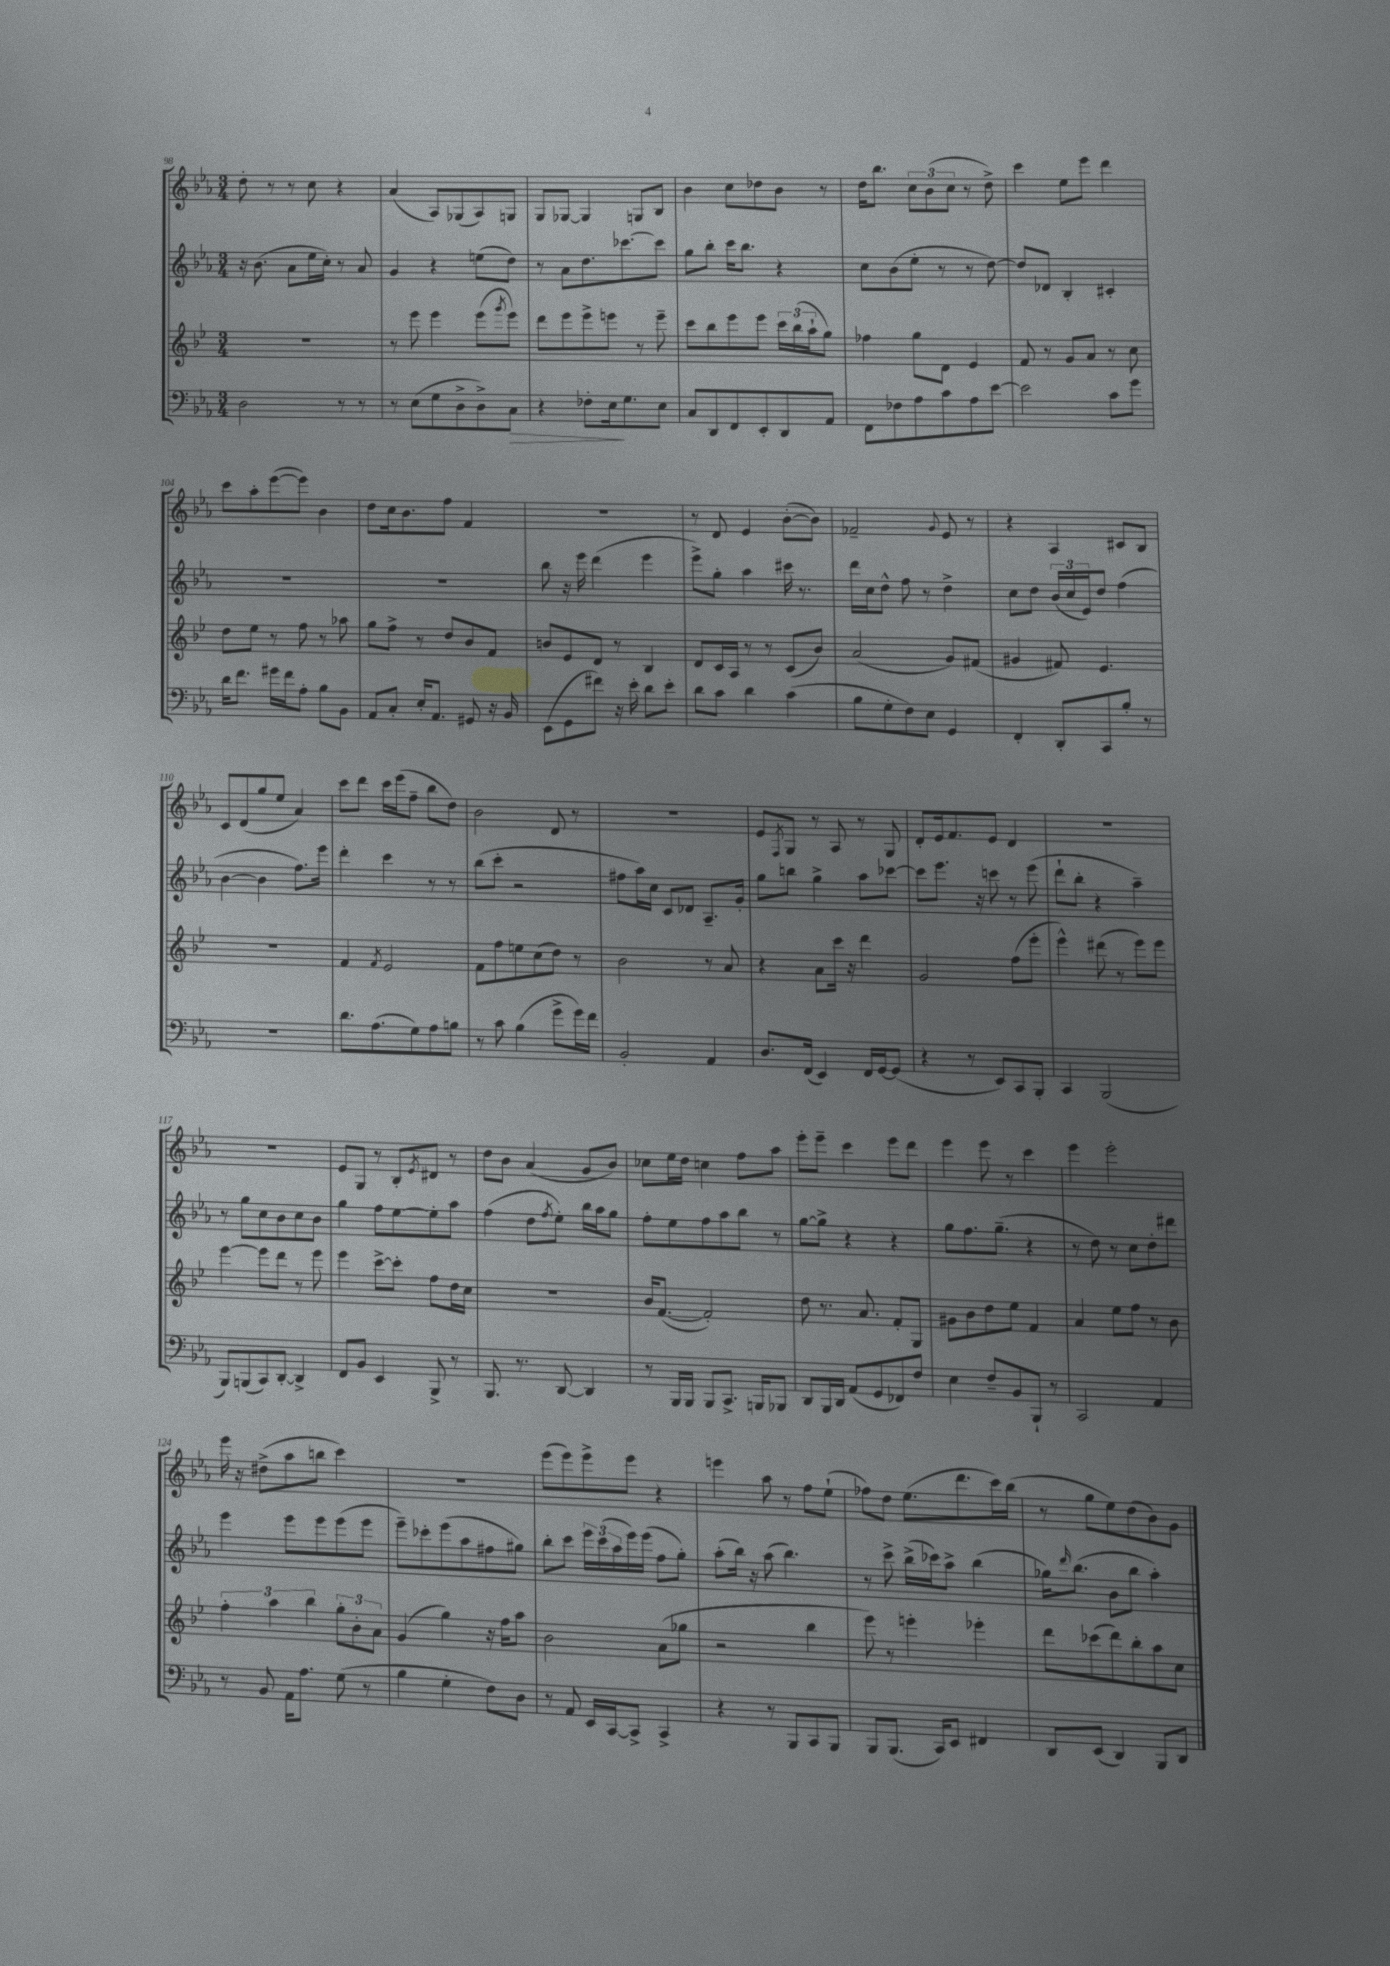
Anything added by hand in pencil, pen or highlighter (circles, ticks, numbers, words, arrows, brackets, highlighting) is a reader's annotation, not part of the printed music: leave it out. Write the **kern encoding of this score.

**kern	**kern	**kern	**kern
*staff4	*staff3	*staff2	*staff1
*clefF4	*clefG2	*clefG2	*clefG2
*k[b-e-a-]	*k[b-e-]	*k[b-e-a-]	*k[b-e-a-]
*M3/4	*M3/4	*M3/4	*M3/4
2D\	2.r	16r	8dd'\
.	.	(8.b-\	.
.	.	.	8r
.	.	8a-\L	8r
.	.	16ee-\L	8cc\
.	.	16cc'\JJ)	.
8r	.	8r	4r
8r	.	8a-/	.
=	=	=	=
8r	8r	4g/	(4a-/
(8E-\L	8eee-\	.	.
8G\	4eee-\	4r	8A-/L)
8D^\	.	.	(8G-/
8D^\)	(8eee-\L	(8ee\L	8A-/)
.	8qggg/	.	.
8C\J	8eee-\J)	8dd\J)	8G/J
=	=	=	=
4r	8ddd\L	8r	8G/L
.	8eee-\	8a-\L	[8G-/J
8F-'\L	8eee-^\	8.dd\	4G-/]
16E-\k	8eee\J	.	.
8.G\	.	[8.ccc-\	.
.	8r	.	8G/L
8E-\J	8eee~\	8ccc-\]J	8B-/J
=	=	=	=
8C/L	8ccc\L	8gg\L	4b-\
8DD/	8bb-\	8bb-'\J	.
8FF/	8eee-\	16ccc\LK	8cc\L
.	.	8.bb-\J	.
8EE-'/	8eee-\J	.	8dd-\
8DD/	24ccc\LL	4r	8b-\J
.	(24bb-\	.	.
.	24aa`\J	.	.
8AA-/J	8gg\J)	.	8r
=	=	=	=
8FF\L	4ff-\	8cc\L	16dd\LK
.	.	.	8.bb-\J
8F-\	.	(8b-\	.
8A-\	8gg\L	8ee-'\J	12cc\L
.	.	.	(12b-\
8c\	8d\J	8r	.
.	.	.	12cc\J
8A-\	4e-/	8r	8r
[8e-\J	.	[8dd\)	8dd^\)
=	=	=	=
2e-\]	8f/	8dd/]L	4ccc\
.	8r	8d-/J	.
.	8g/L	4B-'/	8ee-\L
.	8a/J	.	8eee-\J
8c\L	8r	4c#'/	4ddd\
8g\J	8cc\	.	.
=	=	=	=
16d\LK	8dd\L	2.r	8ccc\L
8.f\J	.	.	.
.	8ee-\J	.	8aa-'\
16g#\LL	8r	.	([8eee-\
16f\J	.	.	.
8A-'\J	8ff\	.	8eee-\]J)
8B-\L	8r	.	4b-\
8BB-\J	8aa-\	.	.
=	=	=	=
8AA-/L	8gg\L	2.r	8dd\L
8C'/J	8ff^\J	.	16cc\k
.	.	.	8.b-\
16E-'/LK	8r	.	.
8.AA-/J	.	.	.
.	8dd/L	.	8ff\J
8GG#/	8b-/	.	4f/
16r	8f/J	.	.
16BB-/	.	.	.
=	=	=	=
(8EE-\L	8b/L	8bb-\	2.r
8GG\	8e-/	16r	.
.	.	16eee-\	.
8f#\J)	8d/J	(4ddd\	.
16r	8r	.	.
16e-'\	.	.	.
8d\L	4B-/	4eee-\	.
8e-'\J	.	.	.
=	=	=	=
8d\L	8d/L	8eee-^\L)	8r
8c\J	16c/L	8gg'\J	8d/
.	16A/JJ	.	.
4d\	8r	4aa-\	4e-/
.	8r	.	.
(4c\	(8c/L	16ccc#\	([8b-'\L
.	.	8.r	.
.	8b-/J)	.	8b-\]J)
=	=	=	=
8B-\L	(2a/	16ddd\LL	2f-~/
.	.	16cc\J	.
8G'\	.	8dd^^\J	.
8F\)	.	8ff\	.
8E-\J	.	8r	.
.	.	.	8qqg/
4GG/	8g/L)	4dd^\	8e-/
.	(8f#/J	.	8r
=	=	=	=
4FF'/	4g#/	8cc\L	4r
.	.	8dd\J	.
8DD'/L	8f#/)	(24b-/LL	4A-/
.	.	24cc/	.
.	.	24e-/J)	.
8CC/	4.e-/	8dd/J	.
8B-'/J	.	(4ff\	8c#/L
8r	.	.	8B-/J
=	=	=	=
2.r	2.r	[4b-\	8c/L
.	.	.	(8d/
.	.	4b-\]	8gg/
.	.	.	8ee-/J
.	.	8.ff\L)	4a-/)
.	.	16eee-\Jk	.
=	=	=	=
8.d\L	4f/	4ddd'\	8ccc\L
.	.	.	8ddd\J
(8.A-\	.	.	.
.	8qf/	.	.
.	2e-/	4ccc\	16ccc\LL
.	.	.	(16eee-\J
8G\)	.	.	8ff~\J
8A-\	.	8r	8bb-\L
8B\J	.	8r	8dd\J)
=	=	=	=
8r	8f\L	(8bb-\L	2b-\
8c\	8ff\	8ccc'\J	.
(4B-\	8ee\	2r	.
.	(8cc\	.	.
8g^\L	8dd\J)	.	8d/
16g\L)	8r	.	8r
16f\JJ	.	.	.
=	=	=	=
2BB-'/	2b-\	8ff#\L	2.r
.	.	16aa-\L)	.
.	.	16cc\JJ	.
.	.	8c/L	.
.	.	8d-/J	.
4AA-/	8r	8.A-~/L	.
.	8a/	.	.
.	.	16g'/Jk	.
=	=	=	=
8.D/L	4r	8gg\L	8e-/L
.	.	.	8qF/
.	.	8bb\J	8G/J
(16FF/Jk	.	.	.
4EE-/)	8a\L	4gg^\	8r
.	16ccc\Jk	.	8A-/
.	16r	.	.
16FF/LL	4ddd\	8aa-\L	8r
[16GG/J	.	.	.
(8GG/]J	.	[8ccc-\J	8G/
=	=	=	=
4r	2g/	8ccc-\]L	8d'/L
.	.	8.eee-\J	16e-/k
.	.	.	8.f/
8r	.	.	.
.	.	16r	.
8EE-/L)	.	8ccc\	8e-/J
8CC/	(8ff\L	8r	4d/
8BBB-'/J	8eee-'\J	(8eee-\	.
=	=	=	=
4CC/	4eee-^^\)	8ddd`\L	2.r
.	.	8bb-'\J	.
(2BBB-/	(8ddd#\	4r	.
.	8r	.	.
.	8eee-\L)	4aa-~\)	.
.	8eee-\J	.	.
=	=	=	=
8BBB-/L)	[4eee-\	8r	2.r
(8BBB/	.	8gg\L	.
8CC/)	8eee-\]L	8cc\	.
[8DD'/J	8ddd\J	8b-\	.
4DD^/]	8r	8cc\	.
.	8eee-\	8b-\J	.
=	=	=	=
8FF/L	4eee-\	4gg\	8e-/L
8BB-/J	.	.	8G/J
4EE-/	[8ccc^\L	8ff\L	8r
.	8ccc'\]J	[8ee-\	8B-'/L
.	.	.	8qe-/
8BBB-^/	8ff\L	8ee-'\]	8d#/J
8r	16dd\L	8aa-\J	8r
.	16cc\JJ	.	.
=	=	=	=
8.BBB-/	2.r	(4ff\	8dd\L
.	.	.	8b-\J
8.r	.	.	.
.	.	8dd\L	(4a-/
.	.	8qff/	.
[8DD/	.	8ee-'\J)	.
4DD/]	.	16bb-\LL	8g/L
.	.	16aa-\J	.
.	.	8gg\J	8b-/J)
=	=	=	=
8r	16b-/LK	8ff'\L	8cc-\L
.	([8.f/J	.	.
16BBB-/LL	.	8ee-\	16ee-\L
16BBB-/JJ	.	.	16dd\JJ
8BBB-/L	2f'/])	8ff\	4cc\
8.CC^/J	.	8aa-\	.
.	.	8bb-\J	8ff\L
16BBB/LK	.	.	.
8BBB-/J	.	8r	8aa-\J
=	=	=	=
8DD/L	8dd\	[8gg\L	8eee-'\L
16BBB-/L	8.r	8gg^\]J	8eee-~\J
16DD/JJ	.	.	.
(8AA-/L	.	4r	4ccc\
.	8.a/	.	.
8GG/	.	.	.
8FF-/)	8f'/L	4r	8eee-\L
8F/J	8G/J	.	8ddd\J
=	=	=	=
4E-\	8g#\L	8gg\L	4eee-\
.	8b-\	8.ff\	.
8F~/L	8dd\	.	8eee-\
.	.	(8.gg~\J	.
8BB-/	8ee-\J	.	8r
8BBB-`/J	4f/	4r	4ccc\
8r	.	.	.
=	=	=	=
2CC/	4a/	8r	4eee-\
.	.	8dd\)	.
.	8ee-\L	8r	2eee-'\
.	8ff\J	8cc\L	.
4AA-/	8r	8dd'\	.
.	8b-\	8ddd#\J	.
=	=	=	=
8r	6ff'\	4eee-\	16eee-\
.	.	.	16r
8BB-/	.	.	(8dd#^\L
.	6aa\	.	.
16AA-\LK	.	8eee-\L	8aa-\
8.A-\J	.	.	.
.	6bb-\	.	.
.	.	8eee-\	8bb\J
(8G\	12gg'\L	(8eee-\	4ccc\)
.	12b-'\	.	.
8r	.	8eee-\J	.
.	12a\J	.	.
=	=	=	=
4B-\	(4g/	8eee-~\L)	2.r
.	.	8ccc-'\	.
4G'\	4gg\)	(8eee-\	.
.	.	8aa-\	.
8F\L)	16r	8ff#\	.
.	16ff\LK	.	.
8D\J	8aa\J	8gg#\J)	.
=	=	=	=
8r	2b-\	8bb-'\L	(8eee-\L
8AA-/	.	8ccc\J	8eee-\)
16EE-/LL	.	24eee-\LL	8eee-^\
.	.	(24ccc\	.
[16CC/J	.	.	.
.	.	24aa-\	.
8CC^/]J	.	16eee-\)	8eee-\J
.	.	(16eee-\JJ	.
4CC^/	(8a\L	8ff\L	4r
.	8gg-\J	8gg'\J)	.
=	=	=	=
4r	2r	(8aa-'\L	4eee\
.	.	16bb-\Jk)	.
.	.	16r	.
8r	.	(8aa-\	8aa-\
8BBB-/L	.	4.bb-\)	8r
8CC/	4bb-\	.	8ff\L
8BBB-/J	.	.	(8ee-`\J
=	=	=	=
8BBB-/L	8eee-\)	8r	8ff-\L)
(8.BBB-/J	8r	8ccc^\	8dd\J
.	4eee'\	(16bb-^\LL	(8.ee-\L
16CC/LK)	.	16ccc-\J)	.
8EE-/J	.	8aa-^\J	.
.	.	.	8.ddd\
4FF#/	4eee-'\	(4bb-\	.
.	.	.	16ccc\L)
.	.	.	(16bb-\JJ
=	=	=	=
8DD/L	8ddd\L	16gg-\LK)	8r
.	.	16qqddd/	.
.	.	(8.bb-\J	.
(8EE-/J	(8ccc-\	.	8gg\L
4DD/)	8ddd\)	8b-\L	8ee-\)
.	8bb-'\	8bb-\J	(8dd\
8BBB-/L	8aa\	4aa-'\)	8b-\)
8DD/J	8cc\J	.	8g\J
==	==	==	==
*-	*-	*-	*-
